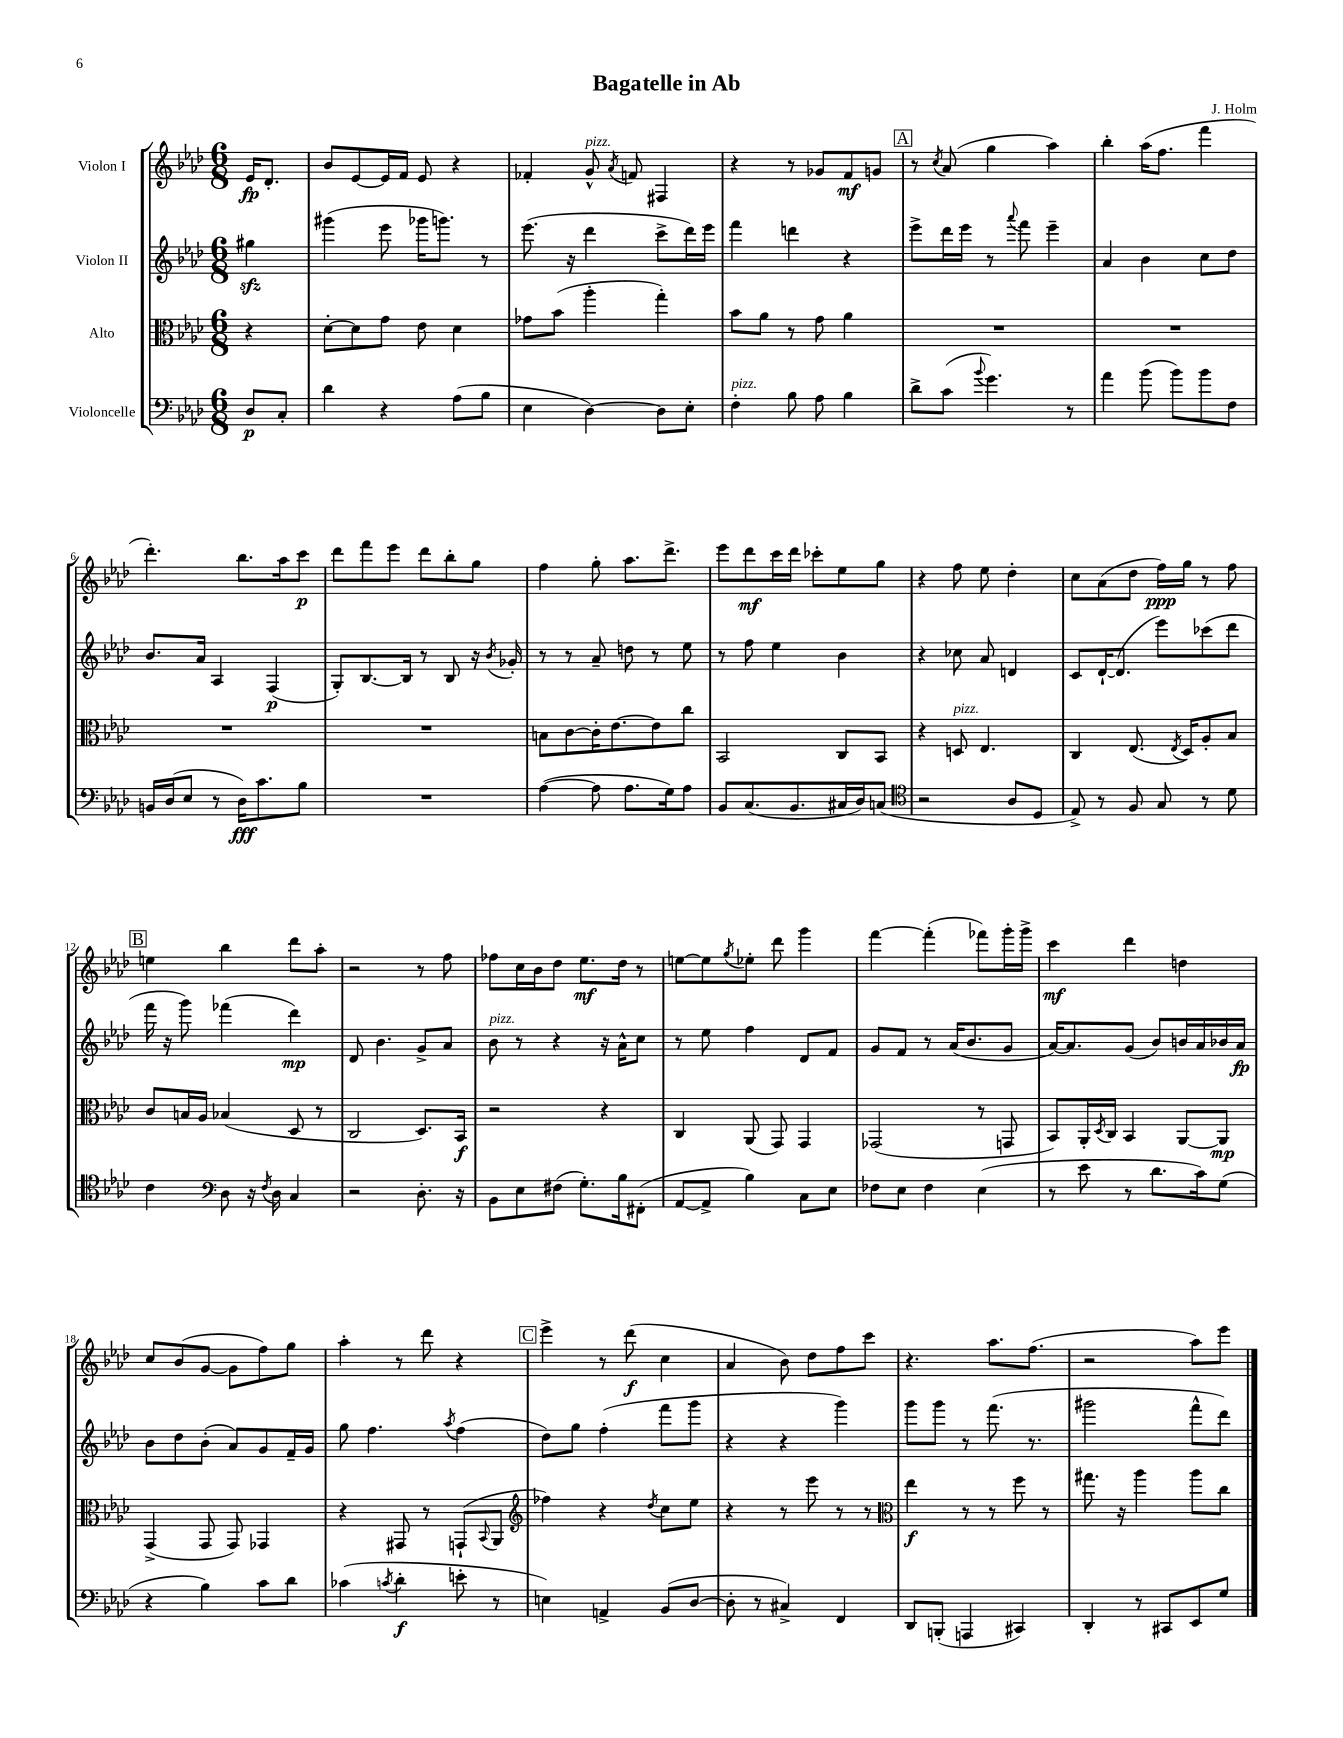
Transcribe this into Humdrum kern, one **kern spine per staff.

**kern	**kern	**kern	**kern
*staff4	*staff3	*staff2	*staff1
*clefF4	*clefC3	*clefG2	*clefG2
*k[b-e-a-d-]	*k[b-e-a-d-]	*k[b-e-a-d-]	*k[b-e-a-d-]
*M6/8	*M6/8	*M6/8	*M6/8
8D-	4r	4gg#	16e-
.	.	.	8.d-'
8C'	.	.	.
=	=	=	=
4d-	[8d-'	(4ggg#	8b-
.	8d-]	.	[8e-
4r	8g	8eee-	16e-]
.	.	.	16f
.	8e-	16ggg-	8e-
.	.	8.ggg)	.
(8A-	4d-	.	4r
8B-	.	8r	.
=	=	=	=
4E-	8g-	(8.eee-	4f-'
.	(8b-	.	.
.	.	16r	.
[4D-)	4aa-'	4ddd-	8g^^
.	.	.	8qa-
.	.	.	8f
8D-]	4gg')	8ccc^	4F#
8E-'	.	16ddd-)	.
.	.	16eee-	.
=	=	=	=
4F'	8b-	4fff	4r
.	8a-	.	.
8B-	8r	4ddd	8r
8A-	8g	.	8g-
4B-	4a-	4r	8f
.	.	.	8g
=	=	=	=
8d-^	2.r	8eee-^	8r
.	.	.	8qcc
(8c	.	16ddd-	(8a-
.	.	16eee-	.
8qqb-	.	.	.
4.g)	.	8r	4gg
.	.	8qqaaa-	.
.	.	8fff	.
.	.	4eee-~	4aa-)
8r	.	.	.
=	=	=	=
4a-	2.r	4a-	4bb-'
(8b-	.	4b-	(16aa-
.	.	.	8.ff
8b-)	.	.	.
8b-	.	8cc	4fff
8F	.	8dd-	.
=	=	=	=
16BB	2.r	8.b-	4.ddd-')
(16D-	.	.	.
8E-	.	.	.
.	.	16a-	.
8r	.	4A-	.
16D-)	.	.	8.bb-
8.c	.	.	.
.	.	(4F	.
.	.	.	16aa-
8B-	.	.	8ccc
=	=	=	=
2.r	2.r	8G')	8ddd-
.	.	[8.B-	8fff
.	.	.	8eee-
.	.	16B-]	.
.	.	8r	8ddd-
.	.	8B-	8bb-'
.	.	16r	8gg
.	.	8qb-	.
.	.	16g-'	.
=	=	=	=
([4A-	8B	8r	4ff
.	[8c	8r	.
8A-]	16c']	8a-~	8gg'
.	[8.e-	.	.
8.A-	.	8dd	8.aa-
.	8e-]	8r	.
16G)	.	.	8.ddd-^
8A-	8cc	8ee-	.
=	=	=	=
8BB-	2BB-	8r	8eee-
(8.C	.	8ff	8ddd-
.	.	4ee-	16ccc
8.BB-	.	.	16ddd-
.	.	.	8ccc-'
16C#	8C	4b-	8ee-
16D-)	.	.	.
(8C	8BB-	.	8gg
=	=	=	=
*clefC4	*	*	*
2r	4r	4r	4r
.	8D	8cc-	8ff
.	4.E-	8a-	8ee-
8A-	.	4d	4dd-'
8D-	.	.	.
=	=	=	=
8E-^)	4C	8c	8cc
8r	.	[16d-`	(8a-
.	.	(8.d-]	.
8F	(8.E-	.	8dd-
8G	.	8eee-)	16ff)
.	8qE-	.	.
.	16D-)	.	16gg
8r	8A-'	(8ccc-	8r
8d-	8B-	8ddd-	8ff
=	=	=	=
4c	8c	16fff	4ee
.	.	16r	.
.	16B	8ggg)	.
.	16A-	.	.
*clefF4	*	*	*
8D-	(4B-	(4fff-	4bb-
16r	.	.	.
8qF	.	.	.
16D-	.	.	.
4C	8D-	4ddd-)	8ddd-
.	8r	.	8aa-'
=	=	=	=
2r	2C	8d-	2r
.	.	4.b-	.
8.D-'	8.D-)	8g^	8r
.	.	8a-	8ff
16r	16BB-	.	.
=	=	=	=
8BB-	2r	8b-	8ff-
8E-	.	8r	16cc
.	.	.	16b-
(8F#	.	4r	8dd-
8.G')	.	.	8.ee-
.	4r	16r	.
16B-	.	16a-^^	16dd-
(8FF#'	.	8cc	8r
=	=	=	=
[8AA-	4C	8r	[8ee
8AA-^]	.	8ee-	8ee]
.	.	.	8qgg
4B-)	(8AA-	4ff	8ee-'
.	8GG)	.	8ddd-
8C	4GG	8d-	4ggg
8E-	.	8f	.
=	=	=	=
8F-	(2GG-	8g	[4fff
8E-	.	8f	.
4F-	.	8r	(4fff']
.	.	(16a-	.
.	.	8.b-	.
(4E-	8r	.	8fff-)
.	8GG	8g	16ggg'
.	.	.	16ggg^
=	=	=	=
8r	8BB-)	[16a-)	4ccc
.	.	8.a-]	.
8e-	16AA-'	.	.
.	8qD-	.	.
.	16C	.	.
8r	4BB-	(8g	4ddd-
8.d-	.	8b-)	.
.	[8AA-	16b	4dd
16c)	.	16a-	.
(8G	8AA-]	16b-	.
.	.	16a-	.
=	=	=	=
4r	(4GG^	8b-	8cc
.	.	8dd-	(8b-
4B-)	8GG	(8b-'	[8g
.	8GG)	8a-)	8g]
8c	4GG-	8g	8ff)
8d-	.	16f~	8gg
.	.	16g	.
=	=	=	=
(4c-	4r	8gg	4aa-'
.	.	4.ff	.
8qc	.	.	.
4d-'	8GG#	.	8r
.	8r	.	8ddd-
.	.	8qaa-	.
8e'	(8GG`	(4ff	4r
.	8qqBB-	.	.
8r	8AA-	.	.
=	=	=	=
*	*clefG2	*	*
4E)	4ff-)	8dd-)	4eee-^
.	.	8gg	.
4AA^	4r	(4ff'	8r
.	.	.	(8ddd-
.	8qdd-	.	.
(8BB-	8cc	8fff	4cc
[8D-	8ee-	8ggg	.
=	=	=	=
8D-']	4r	4r	4a-
8r	.	.	.
4C#^)	8r	4r	8b-)
.	8eee-	.	8dd-
4FF	8r	4ggg)	8ff
.	8r	.	8ccc
=	=	=	=
*	*clefC3	*	*
8DD-	4ee-	8ggg	4.r
(8BBB'	.	8ggg	.
4AAA	8r	8r	.
.	8r	(8.fff	8.aa-
4CC#)	8ff	.	.
.	.	8.r	(8.ff
.	8r	.	.
=	=	=	=
4DD-'	8.gg#	2ggg#	2r
.	16r	.	.
8r	4aa-	.	.
8CC#	.	.	.
8EE-	8aa-	8fff^^	8aa-)
8G	8cc	8ddd-)	8eee-
==	==	==	==
*-	*-	*-	*-
